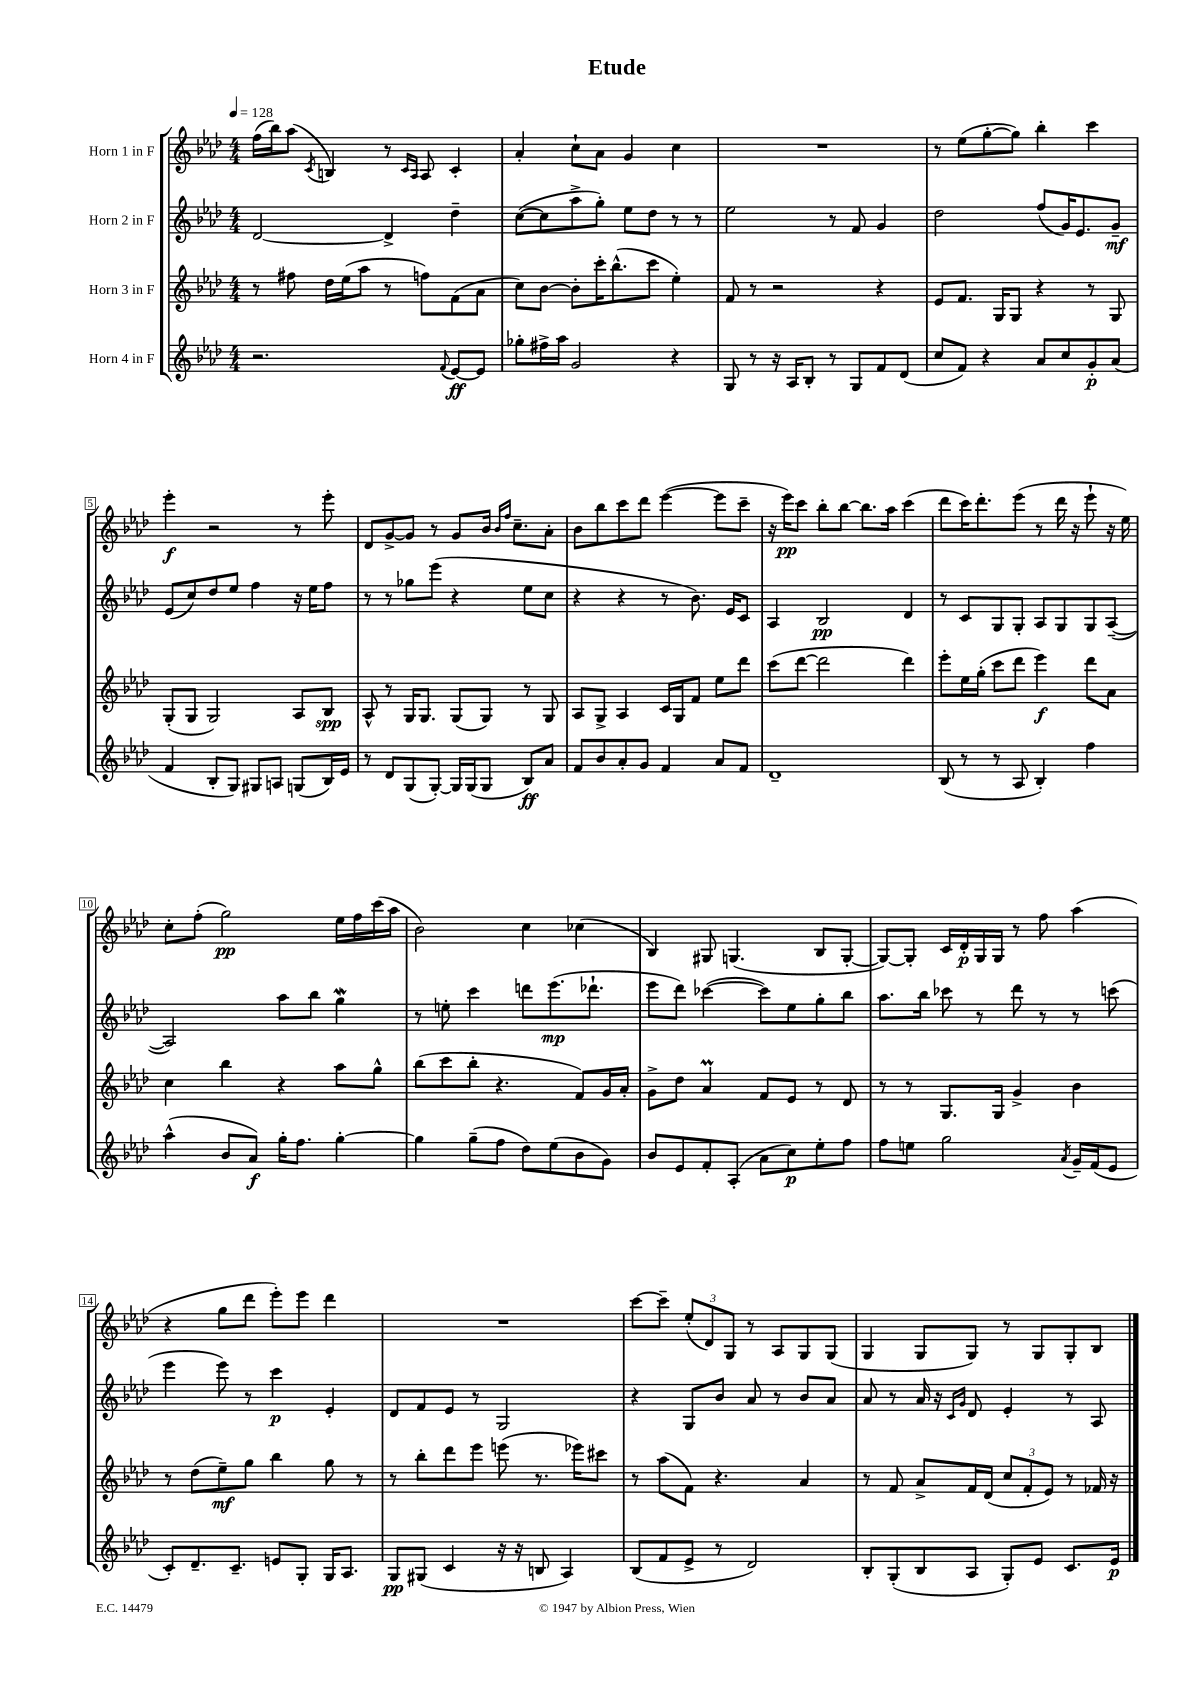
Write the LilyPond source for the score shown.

\header { title = "Etude" }
<<
\new StaffGroup <<
\new Staff = "s0" \with { instrumentName = "Horn 1 in F" } {
    \clef treble \key aes \major \numericTimeSignature \time 4/4 \tempo 4 = 128
    f''16( bes''16) aes''8( \acciaccatura { c'8 } b4) r8 \grace { c'16 aes16 } aes8 c'4-. |
    aes'4-. c''8-! aes'8 g'4 c''4 |
    R1 |
    r8 ees''8( g''8~-. g''8) bes''4-. c'''4 |
    ees'''4-.\f r2 r8 ees'''8-. |
    des'8 g'8~-> g'8 r8 g'8 bes'16 \grace { bes'16 f''16 } c''8.-- aes'8-. |
    bes'8 bes''8 c'''8 des'''8 ees'''4~( ees'''8 c'''8-- |
    r16 ees'''16\pp) c'''8 bes''8-. bes''8~ bes''8. aes''16 c'''4( |
    des'''8 c'''16) des'''8.-. ees'''8( r8 des'''16 r16 ees'''8-! r16 ees''16) |
    c''8-. f''8-.( g''2\pp) ees''16 f''16 c'''16( aes''16 |
    bes'2) c''4 ces''4( |
    bes4) gis8 g4.( bes8 g8~-. |
    g8~) g8-. c'16 des'16-.\p g16 g16 r8 f''8 aes''4( |
    r4 g''8 des'''8 ees'''8-.) ees'''8 des'''4 |
    R1 |
    c'''8~ c'''8-- \tuplet 3/2 { ees''8-.( des'8) g8 } r8 aes8 g8 g8( |
    g4 g8 g8) r8 g8 g8-. bes8 \bar "|." |
}
\new Staff = "s1" \with { instrumentName = "Horn 2 in F" } {
    \clef treble \key aes \major \numericTimeSignature \time 4/4
    des'2~ des'4-> des''4-- |
    c''8~( c''8 aes''8-> g''8-.) ees''8 des''8 r8 r8 |
    ees''2 r8 f'8 g'4 |
    des''2 f''8( g'16) ees'8. g'8--\mf |
    ees'8( c''8) des''8 ees''8 f''4 r16 ees''16 f''8 |
    r8 r8 ges''8 ees'''8( r4 ees''8 c''8 |
    r4 r4 r8 bes'8.) ees'16 c'8 |
    aes4 bes2\pp des'4 |
    r8 c'8 g8 g8-. aes8 g8 g8 aes8~--( |
    aes2) aes''8 bes''8 g''4\mordent |
    r8 e''8-. c'''4 d'''8 ees'''8.\mp( des'''8.-! |
    ees'''8 des'''8) ces'''4~( ces'''8) ees''8 g''8-. bes''8 |
    aes''8. bes''16 ces'''8 r8 des'''8 r8 r8 c'''8( |
    ees'''4 ees'''8) r8 c'''4\p ees'4-. |
    des'8 f'8 ees'8 r8 g2 |
    r4 g8 bes'8 aes'8 r8 bes'8 aes'8 |
    aes'8 r8 aes'16 r16 \grace { c'16 g'16 } des'8 ees'4-. r8 aes8 \bar "|." |
}
\new Staff = "s2" \with { instrumentName = "Horn 3 in F" } {
    \clef treble \key aes \major \numericTimeSignature \time 4/4
    r8 fis''8 des''16 ees''16( aes''8 r8 f''8) f'8( aes'8 |
    c''8) bes'8~ bes'8-. c'''16-. bes''8.-^( c'''8 ees''4-.) |
    f'8 r8 r2 r4 |
    ees'8 f'8. g16 g8 r4 r8 g8 |
    g8-.( g8 g2) aes8 bes8\spp |
    aes8-^ r8 g16 g8. g8( g8) r8 g8 |
    aes8 g8-> aes4 c'16 g16 f'8 ees''8 des'''8 |
    c'''8( des'''8~ des'''2 des'''4) |
    ees'''8-. ees''16 g''16-.( c'''8 des'''8 ees'''4\f) des'''8 aes'8 |
    c''4 bes''4 r4 aes''8 g''8-^ |
    bes''8( c'''8 bes''8-. r4. f'8) g'16 aes'16-. |
    g'8-> des''8 aes'4\prall f'8 ees'8 r8 des'8 |
    r8 r8 g8. g16 g'4-> bes'4 |
    r8 des''8( ees''8--\mf) g''8 bes''4 g''8 r8 |
    r8 bes''8-. des'''8 ees'''8 e'''8( r8. ees'''16) cis'''8 |
    r8 aes''8( f'8) r4. aes'4 |
    r8 f'8 aes'8-> f'16 des'16( \tuplet 3/2 { c''8 f'8-. ees'8) } r8 fes'16 r16 \bar "|." |
}
\new Staff = "s3" \with { instrumentName = "Horn 4 in F" } {
    \clef treble \key aes \major \numericTimeSignature \time 4/4
    r2. \appoggiatura { f'8 } ees'8~\ff ees'8 |
    ges''8-. fis''16-> aes''16 g'2 r4 |
    g8 r8 r16 aes16 bes8-. r8 g8 f'8 des'8( |
    c''8 f'8) r4 aes'8 c''8 g'8-.\p aes'8( |
    f'4 bes8-. g8) gis8 a8 g8( bes16) ees'16 |
    r8 des'8 g8( g8~-.) g16 g16( g8 bes8\ff) aes'8 |
    f'8 bes'8 aes'8-. g'8 f'4 aes'8 f'8 |
    des'1-- |
    bes8( r8 r8 aes8 bes4-.) f''4 |
    aes''4-^( bes'8 aes'8\f) g''16-. f''8. g''4~-. |
    g''4 g''8--( f''8 des''8) ees''8( bes'8 g'8) |
    bes'8 ees'8 f'8-. aes8-.( aes'8 c''8\p) ees''8-. f''8 |
    f''8 e''8 g''2 \acciaccatura { aes'8 } g'16-- f'16( ees'8 |
    c'8-.) des'8.-- c'8.-- e'8 g8-. g16 aes8. |
    g8\pp gis8( c'4 r16 r16 b8 aes4) |
    bes8( f'8 ees'8-> r8 des'2) |
    bes8-. g8-.( bes8 aes8 g8-.) ees'8 c'8. ees'16\p \bar "|." |
}
>>
>>
\layout { \context { \Score \override BarNumber.stencil = #(make-stencil-boxer 0.1 0.3 ly:text-interface::print) } }
